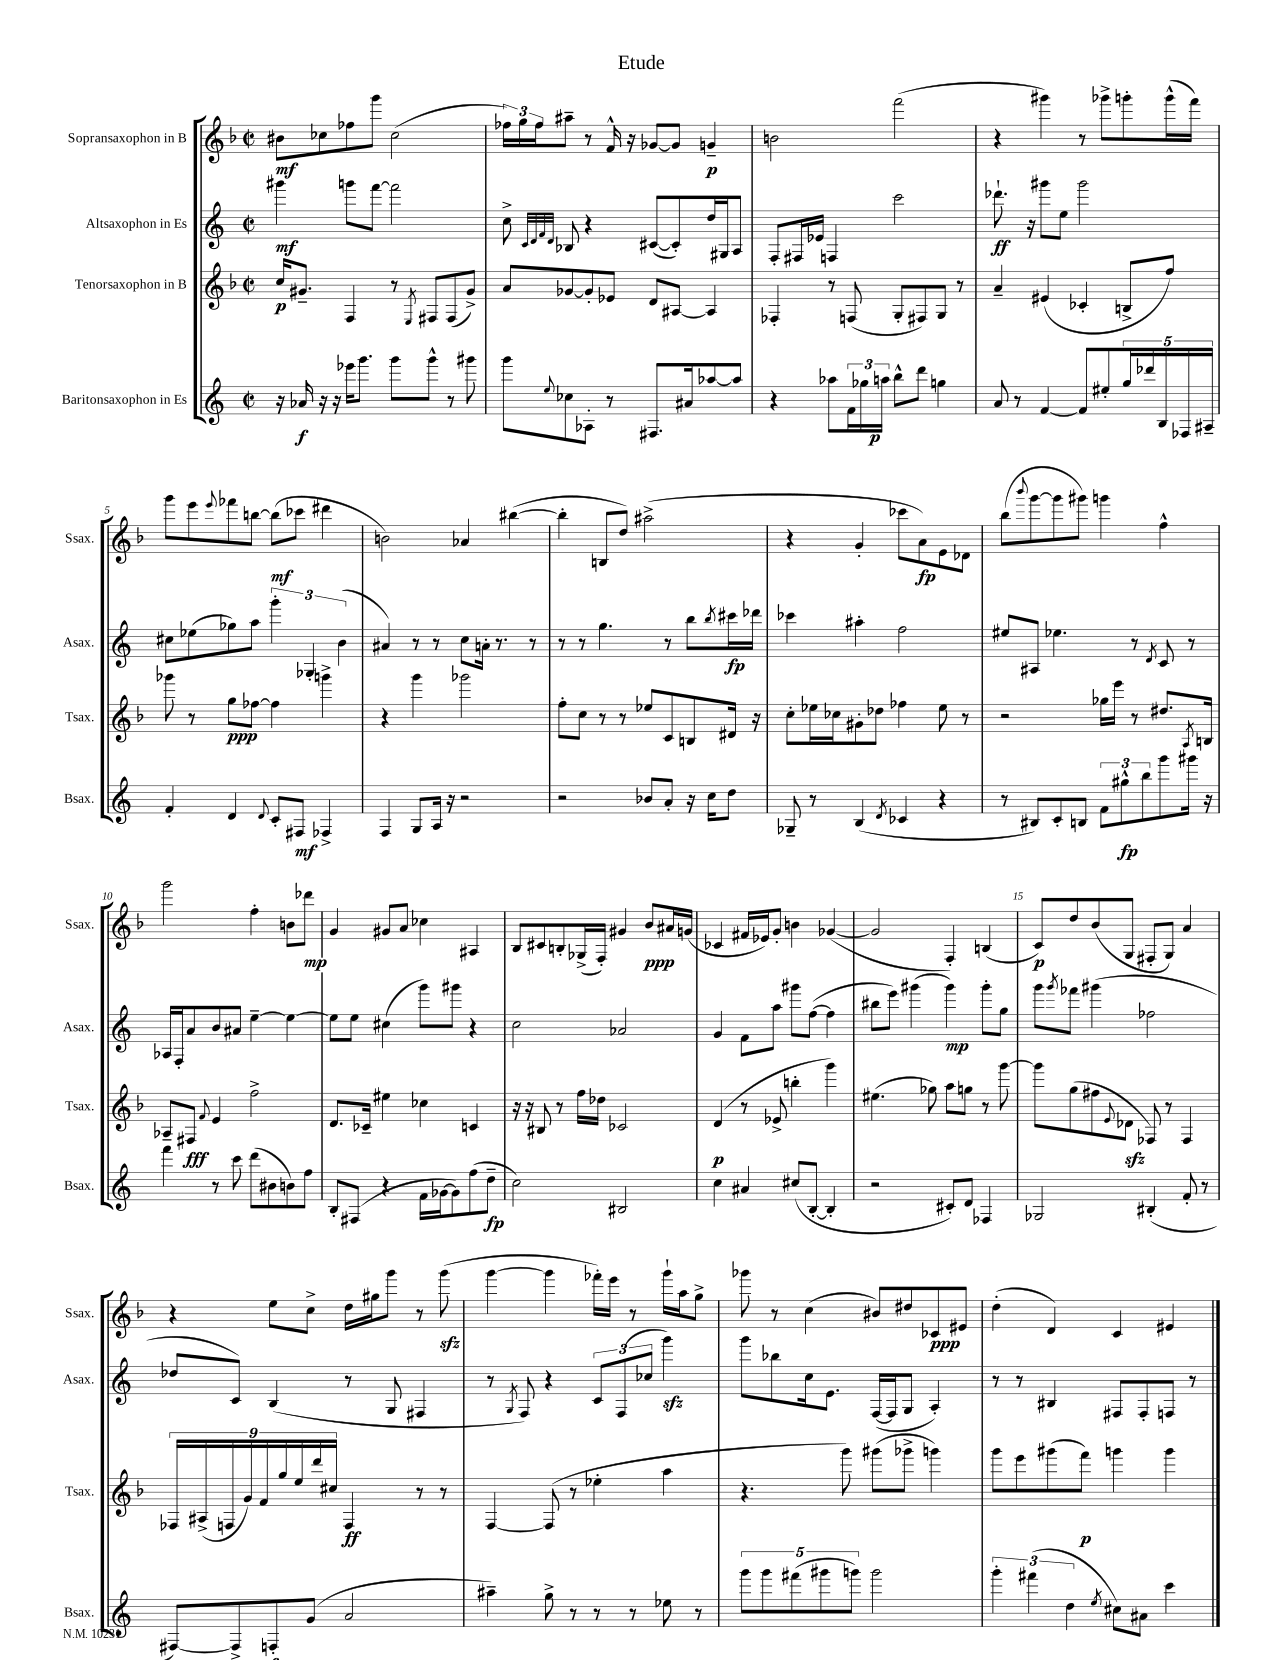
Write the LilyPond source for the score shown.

\header { title = "Etude" }
<<
\new StaffGroup <<
\new Staff = "s0" \with { instrumentName = "Sopransaxophon in B" shortInstrumentName = "Ssax." } {
    \clef treble \key f \major \defaultTimeSignature \time 2/2
    bis'8\mf ces''8 fes''8 g'''8 ces''2( |
    \tuplet 3/2 { fes''16) g''16 fes''16 } ais''8-- r8 f'16-^ r16 ges'8~ ges'8 g'4--\p |
    b'2 f'''2( |
    r4 gis'''4) r8 ges'''8-> g'''8-. g'''16-^( f'''16) |
    g'''8 e'''8 \appoggiatura { e'''8 } fes'''8 b''8~ b''8\mf( ces'''8 dis'''4 |
    b'2) aes'4 bis''4~( |
    bis''4-. b8 d''8) ais''2->( |
    r4 g'4-. ces'''8 a'8\fp) e'8 des'8 |
    bes''8( \appoggiatura { bes'''8 } g'''8~ g'''8 gis'''8) g'''4 f''4-^ |
    g'''2 f''4-. b'8 des'''8\mp |
    g'4 gis'8 a'8 ces''4 ais4 |
    bes8 cis'8 b8-. ges16->( f16-.) gis'4 bes'8\ppp ais'16 g'16( |
    ces'4 fis'16 ees'16) g'8-. b'4 ges'4~( |
    ges'2 f4-.) b4( |
    c'8\p) d''8 bes'8( g8 fis8-. g8) a'4 |
    r4 e''8 c''8-> d''16 gis''16 g'''8 r8 g'''8\sfz( |
    g'''4~ g'''4 fes'''16-.) e'''16 r8 g'''16-! a''16 g''8-> |
    ges'''8 r8 c''4( bis'8) dis''8 ces'8\ppp eis'8 |
    d''4-.( d'4) c'4 eis'4 \bar "|." |
}
\new Staff = "s1" \with { instrumentName = "Altsaxophon in Es" shortInstrumentName = "Asax." } {
    \clef treble \key c \major \defaultTimeSignature \time 2/2
    gis'''4\mf g'''8 f'''8~ f'''2 |
    c''8-> \grace { c'32 d'32 f'32 d'32 } bes8 r4 cis'8~( cis'8-.) d''16 gis16 a8 |
    f8-. fis16 ees'16 f4 c'''2 |
    des'''8.-!\ff r16 gis'''8 e''8 gis'''2 |
    cis''8 ees''8( ges''8) a''8 \tuplet 3/2 { g'''4-. ges4-. b'4( } |
    ais'4) r8 r8 c''8 a'16-. r8. r8 |
    r8 r8 g''4. r8 b''8 \acciaccatura { b''8 } cis'''16\fp des'''16 |
    ces'''4 ais''4-. f''2 |
    eis''8 ais8 ees''4. r8 \acciaccatura { d'8 } c'8 r8 |
    aes16 f16-. a'8 b'8 ais'8 e''4~-- e''4~ |
    e''8 e''8 cis''4( g'''8) gis'''8 r4 |
    c''2 aes'2 |
    g'4 f'8 a''8 gis'''8 f''8~( f''4 |
    bis''8 e'''8) gis'''4( gis'''4\mp) gis'''8-. g''8 |
    g'''8 \acciaccatura { g'''8 } fes'''8 gis'''4( fes''2 |
    des''8 c'8) b4( r8 g8 fis4 |
    r8 \acciaccatura { g8 } f8) r4 \tuplet 3/2 { c'8 f8( ces''8 } g'''4\sfz) |
    g'''8 bes''8 c''16 e'8. f16~( f16 g8 a4-.) |
    r8 r8 bis4 fis8 fis8-. f8 r8 \bar "|." |
}
\new Staff = "s2" \with { instrumentName = "Tenorsaxophon in B" shortInstrumentName = "Tsax." } {
    \clef treble \key f \major \defaultTimeSignature \time 2/2
    c''16\p gis'8.-- f4 r8 \acciaccatura { e8 } fis8 fis8( gis'8->) |
    a'8 ges'8~ ges'8-. ees'8 d'8 ais8~ ais4 |
    fes4-. r8 f8( g8-. fis8) g8 r8 |
    a'4-- eis'4( ces'4-. b8-> f''8) |
    ges'''8 r8 g''8\ppp fes''8~ fes''4 g'''4-> |
    r4 g'''4 ges'''2 |
    f''8-. c''8 r8 r8 ees''8 c'8 b8 dis'16 r16 |
    c''8-. ees''16 ces''16 gis'8-. des''8 fes''4 ees''8 r8 |
    r2 ges''16 e'''16 r8 dis''8. \acciaccatura { a8 } b16 |
    aes8-- fis8\fff \appoggiatura { f'8 } e'4 f''2-> |
    d'8. ces'16-- eis''4 ces''4 c'4 |
    r16 r16 bis8 r8 f''16 des''16 ces'2 |
    d'4\p( r8 ees'8-> b''4-. g'''4) |
    eis''4.( ges''8) a''8 g''8 r8 g'''8~ |
    g'''8 g''8( fis''8 \appoggiatura { e'8 } des'8\sfz fes8) r8 fes4 |
    \tuplet 9/8 { fes16 ais16->( f16 g'16) f'16 g''16 e''16 d'''16 cis''16 } f4\ff r8 r8 |
    f4~ f8( r8 ees''4-. a''4 |
    r4. g'''8) gis'''8( ges'''8-> g'''4) |
    g'''8 e'''8 gis'''8( f'''8\p) g'''4 g'''4 \bar "|." |
}
\new Staff = "s3" \with { instrumentName = "Baritonsaxophon in Es" shortInstrumentName = "Bsax." } {
    \clef treble \key c \major \defaultTimeSignature \time 2/2
    r16 aes'16\f r16 r16 ees'''16 g'''8. g'''8 g'''8-^ r8 gis'''8 |
    g'''8 \appoggiatura { e''8 } ces''8 aes8-. r8 fis8. ais'16 aes''8~ aes''8 |
    r4 aes''8 \tuplet 3/2 { f'16 ges''16 a''16\p } b''8-^ d'''8 g''4 |
    a'8 r8 f'4~ f'8 eis''8-. \tuplet 5/4 { g''16 des'''16 b16 fes16 ais16-- } |
    f'4-. d'4 \appoggiatura { d'8 } c'8-. fis8\mf fes4-> |
    f4 g8 a16 r16 r2 |
    r2 bes'8 a'8-. r16 c''16 d''8 |
    ges8-- r8 b4( \acciaccatura { d'8 } ces'4 r4 |
    r8 bis8) c'8-. b8 \tuplet 3/2 { f'8 gis''8-^\fp b''8 } g'''8 gis'''16 r16 |
    f'''4 r8 c'''8 d'''8( bis'8 b'8) f''8 |
    b8-. fis8( r4 f'16 ges'16~ ges'8) f''8( d''8--\fp |
    c''2) bis2 |
    c''4 ais'4 cis''8( b8~-. b4-. |
    r2 cis'8-.) d'8 fes4 |
    ges2 bis4-.( f'8-. r8 |
    fis8~) fis8-> f8-.\f g'8( a'2 |
    ais''4--) g''8-> r8 r8 r8 ees''8 r8 |
    \tuplet 5/4 { g'''8 g'''8 fis'''8( gis'''8 g'''8) } g'''2 |
    \tuplet 3/2 { g'''4-. fis'''4( d''4 } \acciaccatura { e''8 } cis''8) ais'8\p c'''4 \bar "|." |
}
>>
>>
\layout { \context { \Score \override BarNumber.break-visibility = ##(#f #t #t) barNumberVisibility = #(every-nth-bar-number-visible 5) } }
